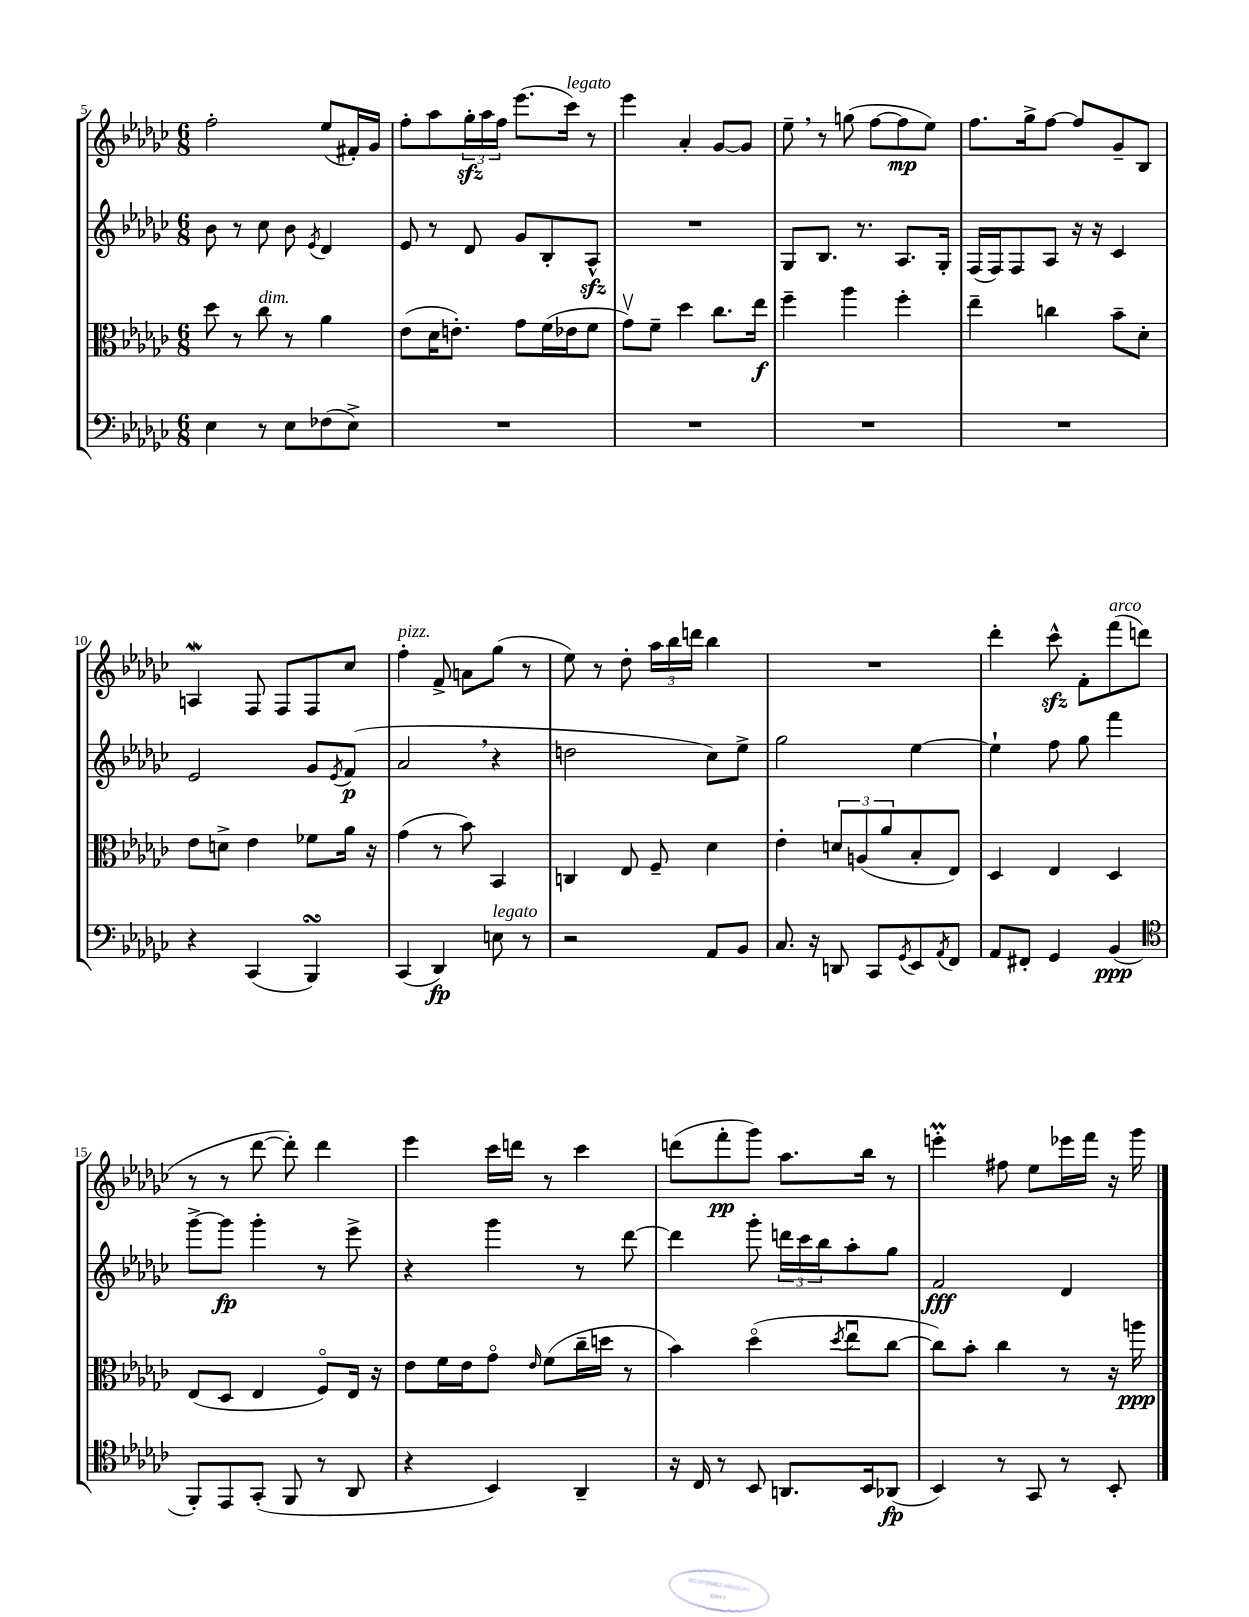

**kern	**kern	**kern	**kern
*staff4	*staff3	*staff2	*staff1
*clefF4	*clefC3	*clefG2	*clefG2
*k[b-e-a-d-g-c-]	*k[b-e-a-d-g-c-]	*k[b-e-a-d-g-c-]	*k[b-e-a-d-g-c-]
*M6/8	*M6/8	*M6/8	*M6/8
4E-	8dd-	8b-	2ff'
.	8r	8r	.
8r	8cc-	8cc-	.
8E-	8r	8b-	.
.	.	8qe-	.
(8F-	4a-	4d-	(8ee-
8E-^)	.	.	16f#')
.	.	.	16g-
=	=	=	=
2.r	(8e-	8e-	8ff'
.	16d-	8r	8aa-
.	8.e')	.	.
.	.	8d-	24gg-'
.	.	.	24aa-
.	.	.	24ff
.	8g-	8g-	(8.eee-
.	(16f	8B-'	.
.	16e-	.	16ccc-)
.	8f	8A-^^	8r
=	=	=	=
2.r	8g-v)	2.r	4eee-
.	8f~	.	.
.	4dd-	.	4a-'
.	8.cc-	.	[8g-
.	.	.	8g-]
.	16ee-	.	.
=	=	=	=
2.r	4ff~	8G-	8ee-~
.	.	8.B-	8r
.	4aa-	.	(8gg
.	.	8.r	.
.	.	.	[8ff
.	4ff'	8.A-	8ff]
.	.	.	8ee-)
.	.	16G-'	.
=	=	=	=
2.r	4ee-~	(16F	8.ff
.	.	16F)	.
.	.	8F	.
.	.	.	16gg-^
.	4cc	8A-	[8ff
.	.	16r	8ff]
.	.	16r	.
.	8b-~	4c-	8g-~
.	8d-'	.	8B-
=	=	=	=
4r	8e-	2e-	4A
.	8d^	.	.
(4CC-	4e-	.	8F
.	.	.	8F
4BBB-)	8f-	8g-	8F
.	.	8qe-	.
.	16a-	(8f	8cc-
.	16r	.	.
=	=	=	=
(4CC-	(4g-	2a-	4ff'
4DD-)	8r	.	8f^
.	8b-)	.	8a
8E	4BB-	4r	(8gg-
8r	.	.	8r
=	=	=	=
2r	4C	2dd	8ee-)
.	.	.	8r
.	8E-	.	8dd-'
.	8F~	.	24aa-
.	.	.	24bb-
.	.	.	24ddd
8AA-	4d-	8cc-)	4bb-
8BB-	.	8ee-^	.
=	=	=	=
8.C-	4e-'	2gg-	2.r
16r	.	.	.
8DD	12d	.	.
.	(12A	.	.
8CC-	.	.	.
.	12a-	.	.
8qGG-	.	.	.
8EE-	8B-'	[4ee-	.
8qAA-	.	.	.
8FF	8E-)	.	.
=	=	=	=
8AA-	4D-	4ee-`]	4ddd-'
8FF#'	.	.	.
4GG-	4E-	8ff	8ccc-^^
.	.	8gg-	8f'
(4BB-	4D-	4fff	(8fff
.	.	.	8ddd
=	=	=	=
*clefC4	*	*	*
8FF')	(8E-	[8ggg-^	8r
8EE-	8D-	8ggg-]	8r
(8GG-'	4E-	4ggg-'	[8ddd-
8FF	.	.	8ddd-'])
8r	8Fo)	8r	4ddd-
8AA-	16E-	8eee-^	.
.	16r	.	.
=	=	=	=
4r	8e-	4r	4eee-
.	16f	.	.
.	16e-	.	.
4BB-)	8g-o	4ggg-	16ccc-
.	.	.	16ddd
.	16qqe-	.	.
.	(8f	.	8r
4AA-~	16cc-~	8r	4ccc-
.	16dd	.	.
.	8r	[8ddd-	.
=	=	=	=
16r	4b-)	4ddd-]	(8ddd
16C-	.	.	.
8r	.	.	8fff'
8BB-	(4dd-o	8ggg-'	8ggg-)
8.AA	.	24ddd	8.aa-
.	.	24ccc-	.
.	.	24bb-	.
.	8qdd-	.	.
.	8ee-u	8aa-'	.
16BB-	.	.	16bb-
(8AA-	[8cc-	8gg-	8r
=	=	=	=
4BB-)	8cc-])	2f	4eee'
.	8b-'	.	.
8r	4cc-	.	8ff#
8GG-	.	.	8ee-
8r	8r	4d-	16eee-
.	.	.	16fff
8BB-'	16r	.	16r
.	16aa	.	16ggg-
==	==	==	==
*-	*-	*-	*-
